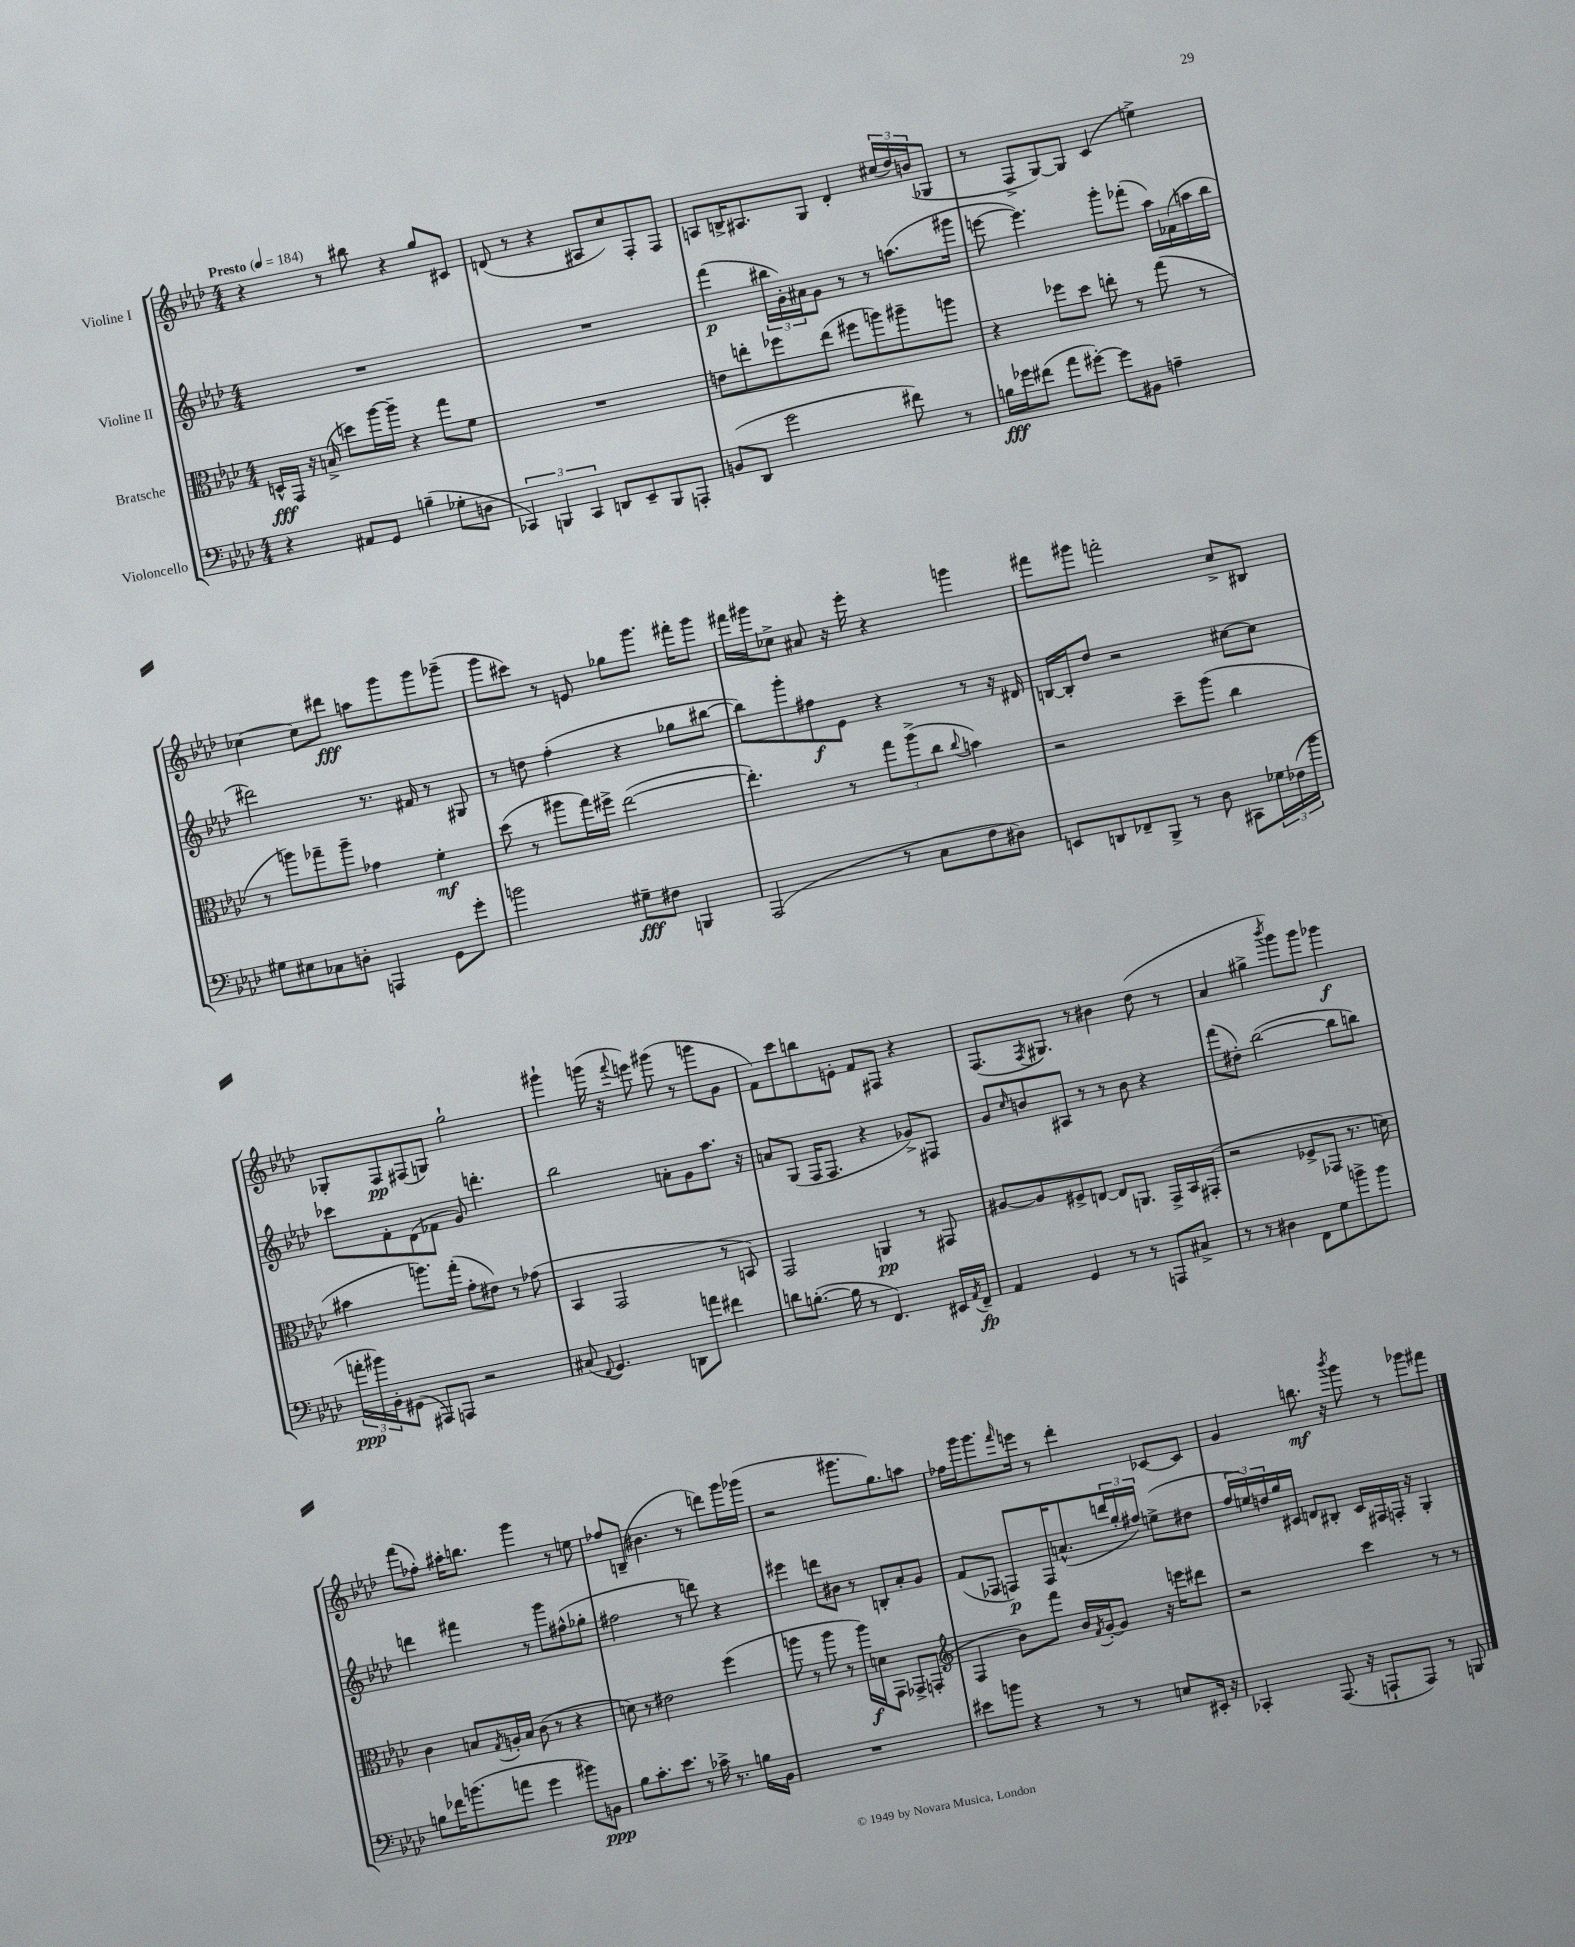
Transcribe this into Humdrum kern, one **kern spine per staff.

**kern	**dynam	**kern	**dynam	**kern	**dynam	**kern	**dynam
*part4	*part4	*part3	*part3	*part2	*part2	*part1	*part1
*staff4	*staff4	*staff3	*staff3	*staff2	*staff2	*staff1	*staff1
*I"Violoncello	*	*I"Bratsche	*	*I"Violine II	*	*I"Violine I	*
*clefF4	*	*clefC3	*	*clefG2	*	*clefG2	*
*k[b-e-a-d-]	*	*k[b-e-a-d-]	*	*k[b-e-a-d-]	*	*k[b-e-a-d-]	*
*M4/4	*	*M4/4	*	*M4/4	*	*M4/4	*
*MM184	*	*MM184	*	*MM184	*	*MM184	*
=1	=1	=1	=1	=1	=1	=1	=1
!	!	!	!	!	!	!LO:TX:a:B:t=Presto	!
4r	.	16Dn^^/LL	fff	1r	.	4r	.
.	.	16GG/JJ	.	.	.	.	.
.	.	16r	.	.	.	.	.
.	.	(16Bn^/	.	.	.	.	.
8AA#X/L	.	8ddn\L)	.	.	.	8r	.
8GG/J	.	[16aa-\L	.	.	.	8bb#X\	.
.	.	16aa-~\JJ]	.	.	.	.	.
(4Bn~\	.	4r	.	.	.	4r	.
8G-X'\L	.	8gg\L	.	.	.	8gg/L	.
8Dn\J	.	8f\J	.	.	.	8c#X/J	.
=2	=2	=2	=2	=2	=2	=2	=2
6CC-X/)	.	1r	.	1r	.	(8dn/	.
.	.	.	.	.	.	8r	.
6BBBn/	.	.	.	.	.	.	.
.	.	.	.	.	.	4r	.
6CC-/	.	.	.	.	.	.	.
8DDn/L	.	.	.	.	.	8A#X/L	.
8EE-~/	.	.	.	.	.	8cc/)	.
8BBB/	.	.	.	.	.	8F'/	.
8AAAn'/J	.	.	.	.	.	8F/J	.
=3	=3	=3	=3	=3	=3	=3	=3
(8BBn/L	.	8en\L	.	(4fff\	p	8An/L	.
8DD-/J	.	8een'\	.	.	.	16Bn^/K	.
.	.	.	.	.	.	8.A#X/	.
2g\	.	8ff-X\	.	24bb#X\LL	.	.	.
.	.	.	.	24g'\)	.	.	.
.	.	.	.	24a#X\J	.	.	.
.	.	(8ee\J	.	8g\J	.	8G/J	.
.	.	8ff#X\L	.	8r	.	4d-'/	.
.	.	8aan\)	.	8r	.	.	.
8f#X\)	.	8aa#X~\	.	(8.aan\L	.	(24cc#X/LL	.
.	.	.	.	.	.	24dd-/)	.
.	.	.	.	.	.	(24bn/J	.
8r	.	8aan\J	.	.	.	8G-X/J	.
.	.	.	.	16ggg#X\Jk	.	.	.
=4	=4	=4	=4	=4	=4	=4	=4
16Bn\LL	fff	4r	.	[8eeen\	.	8r	.
16g-X\J	.	.	.	.	.	.	.
(8f#X\J	.	.	.	4.eee\])	.	8F^/L	.
8a-\L	.	8ff-X\L	.	.	.	[8G/)	.
[8g#X'\J)	.	8dd-\J	.	.	.	8G/J]	.
8g#\L]	.	8een'\	.	8ggg'\L	.	(4c/	.
8BB#X\J	.	8r	.	(8fff-X'\J	.	.	.
4An~\	.	(8gg\	.	16aa-\LL)	.	4een^\)	.
.	.	.	.	(16f-X\	.	.	.
.	.	8r	.	16aan\	.	.	.
.	.	.	.	16bb-\JJ	.	.	.
!!LO:LB:g=z
=5	=5	=5	=5	=5	=5	=5	=5
8G#X\L	.	8r	.	2ddd#X\)	.	[4cc-X\	.
8E#X\	.	8aan\L)	.	.	.	.	.
8C-X\	.	8gg-X~\	.	.	.	8cc-\L]	.
8Dn'\J	.	8aa~\J	.	.	.	8ddd#X\J	fff
4AAAn/	.	4g-X\	.	8.r	.	8aan\L	.
.	.	.	.	.	.	8ggg\	.
.	.	.	.	16f#X/	.	.	.
8GG\L	.	4f'\	mf	8r	.	8ggg\	.
8g'\J	.	.	.	8G#X/	.	(8ggg-X~\J	.
=6	=6	=6	=6	=6	=6	=6	=6
2bn\	.	(8dd-\	.	8r	.	8ggg\L	.
.	.	8r	.	8ddn\	.	8ccc#X\J)	.
.	.	8aa#X\L	.	(4ff'\	.	8r	.
.	.	16gg\L)	.	.	.	8en/	.
.	.	16ff#X^\JJ	.	.	.	.	.
8G#X~\L	fff	([2ee-\	.	4r	.	8gg-X\L	.
8F#X\J	.	.	.	.	.	8.ggg\J	.
4BBBn/	.	.	.	8gg-X\L	.	.	.
.	.	.	.	.	.	16fff#X'\KL	.
.	.	.	.	[8bb#X\J	.	8ggg\J	.
=7	=7	=7	=7	=7	=7	=7	=7
(2AAA-/	.	4.ee-'\])	.	8bb#\L])	.	16fff#X\LL	.
.	.	.	.	.	.	16ggg#X\J	.
.	.	.	.	8ggg'\	.	8cc-X^\J	.
.	.	.	.	8ff#X\	f	8a#X/	.
.	.	8r	.	8e-\J	.	16r	.
.	.	.	.	.	.	16eee-'\	.
8r	.	12gg\L	.	4r	.	4r	.
.	.	(12aa-^\	.	.	.	.	.
8C\L	.	.	.	.	.	.	.
.	.	12cc\J	.	.	.	.	.
.	.	8qqcc/	.	.	.	.	.
8F\	.	4bn\)	.	8r	.	4gggn\	.
8D#X\J)	.	.	.	16r	.	.	.
.	.	.	.	16d#X/	.	.	.
=8	=8	=8	=8	=8	=8	=8	=8
8EEn/L	.	2r	.	[16Bn/LL	.	8fff#X\L	.
.	.	.	.	16B'/J]	.	.	.
8DDn/	.	.	.	8dd-/J	.	8ggg#X\J	.
8FF-X~/	.	.	.	2r	.	2fffn'\	.
8BBB-^/J	.	.	.	.	.	.	.
8r	.	8dd-~\L	.	.	.	.	.
8D-\	.	(8aa-\J	.	.	.	.	.
8CC#X\L	.	4cc\	.	[8cc#X\L	.	8cc^/L	.
24G-X\L	.	.	.	8cc#\J]	.	8B#X/J	.
(24F-X\	.	.	.	.	.	.	.
24b-\JJ	.	.	.	.	.	.	.
!!LO:LB:g=z
=9	=9	=9	=9	=9	=9	=9	=9
24an'\LL	ppp	4b#X\	.	8ccc-X\L	.	8G-X'/L	.
24b#X\)	.	.	.	.	.	.	.
24BB-'\J	.	.	.	.	.	.	.
(8GG#X\J	.	.	.	8f'\	.	8F/	pp
8AAA#X/L)	.	8.aan\L)	.	(8d-\	.	(8F#X/	.
8AAAn/J	.	.	.	8f-X\J	.	8Gn/J)	.
.	.	(16gg'\Jk	.	.	.	.	.
2r	.	8g'\L	.	8g/)	.	2gg`\	.
.	.	8e#X\J)	.	4.dddn'\	.	.	.
.	.	8r	.	.	.	.	.
.	.	(8g-X\	.	.	.	.	.
=10	=10	=10	=10	=10	=10	=10	=10
(8C#X/	.	4BB-/	.	2bb-\	.	4ggg#X`\	.
8qqFF/	.	.	.	.	.	.	.
4.GG/)	.	.	.	.	.	.	.
.	.	2GG/	.	.	.	(16gggn\	.
.	.	.	.	.	.	16r	.
.	.	.	.	.	.	8qqfff/	.
.	.	.	.	.	.	8eeen\)	.
8DDn\L	.	.	.	8an'\L	.	(8ggg#X\	.
8an\J	.	.	.	8g\	.	8r	.
4f#X\	.	8r	.	8.aa-\J	.	8gggn\L	.
.	.	8BBn/)	.	.	.	8g\J	.
.	.	.	.	16r	.	.	.
=11	=11	=11	=11	=11	=11	=11	=11
8dn\L	.	2GG/	.	8an/L	.	8f\L)	.
([8.Bn'\J	.	.	.	(8G/J	.	8ccc\	.
.	.	.	.	16F/KL	.	8bbn\	.
16B\]	.	.	.	8.F/J	.	.	.
8r	.	.	.	.	.	8en'\J	.
4.FF/)	.	4AAn/	pp	4r	.	8f/L	.
.	.	.	.	.	.	8F#X/J	.
.	.	8r	.	8g-X^/L)	.	4r	.
16EE#X/LL	.	8GG#X/	.	8F#X/J	.	.	.
8qAA-/	.	.	.	.	.	.	.
16FF~/JJ	fp	.	.	.	.	.	.
=12	=12	=12	=12	=12	=12	=12	=12
4AA-/	.	[8A#X/L	.	8g/L	.	(8.F/L	.
.	.	.	.	16qqcc/	.	.	.
.	.	8A#/]	.	8bn/	.	.	.
.	.	.	.	.	.	8qF/	.
.	.	.	.	.	.	8.G#X/J)	.
4GG/	.	8F#X^/	.	8A#X/J	.	.	.
.	.	[8En/J	.	8r	.	8r	.
8r	.	8E/L]	.	8r	.	4b#X\	.
8r	.	8.AAn/J	.	8b\	.	.	.
8AAAn/L	.	.	.	4r	.	(8dd-\	.
.	.	16GG^/LL	.	.	.	.	.
8C#X^/J	.	16BB-/	.	.	.	8r	.
.	.	(16GG#X'/JJ	.	.	.	.	.
=13	=13	=13	=13	=13	=13	=13	=13
8r	.	2r	.	(8fff\L	.	4a-/	.
8r	.	.	.	8dd#X'\J)	.	.	.
4D#X\	.	.	.	([2bb-\	.	4gg#X^\	.
.	.	.	.	.	.	8qbbb-/	.
8FF\L	.	8F-X^/L	.	.	.	8ggg\L)	.
8G\	.	8GG-X/J	.	.	.	8ggg\J	.
8bn^\	.	8.r	.	8bb-\L]	.	4ggg-X\	f
8b\J	.	.	.	8bbn\J)	.	.	.
.	.	16dn\)	.	.	.	.	.
!!LO:LB:g=z
=14	=14	=14	=14	=14	=14	=14	=14
8Bn\L	.	4c\	.	4dddn\	.	(8fff\L	.
16f-X\K	.	.	.	.	.	8ff-X'\J)	.
(8.bn\	.	.	.	.	.	.	.
.	.	8Bn/L	.	4fff#X\	.	16aa#X'\KL	.
.	.	.	.	.	.	8.bbn\J	.
.	.	8qG/	.	.	.	.	.
8an\J	.	16An'/L	.	.	.	.	.
.	.	16B/JJ	.	.	.	.	.
4g\	.	(8c\	.	8r	.	4ggg\	.
.	.	8r	.	8ggg\L	.	.	.
8b#X\L)	.	4r	.	(8ff#X^^\	.	8r	.
8BBn\J	ppp	.	.	8gg-X'\J	.	8een\	.
=15	=15	=15	=15	=15	=15	=15	=15
8B-\L	.	8dn\)	.	2ff#X\	.	8ff-X/L	.
8.c'\	.	8r	.	.	.	(8Bn~/J	.
.	.	2e#X\	.	.	.	4.b#X\	.
8.e-\J	.	.	.	.	.	.	.
8r	.	.	.	8r	.	.	.
16c-X^\	.	.	.	8dddn\)	.	8r	.
8.r	.	.	.	.	.	.	.
.	.	(4ff\	.	4r	.	8dddn\L)	.
16Bn\LL	.	.	.	.	.	16ggg\L	.
16BB-\JJ	.	.	.	.	.	(16ggg-X\JJ	.
=16	=16	=16	=16	=16	=16	=16	=16
1r	.	8aan\	.	4eee#X\	.	2r	.
.	.	8r	.	.	.	.	.
.	.	8aa\	.	8dddn\L	.	.	.
.	.	8r	.	8b#X\J	.	.	.
.	.	16aa\LL)	f	8r	.	8.ggg#X\L	.
.	.	16dn\J	.	.	.	.	.
.	.	8GG\J	.	8Bn'/L	.	.	.
.	.	.	.	.	.	8.gg\)	.
.	.	8GG-X^/L	.	8a-'/	.	.	.
.	.	(8GGn'/J	.	8g/J	.	8aan\J	.
=17	=17	=17	=17	=17	=17	=17	=17
*	*	*clefG2	*	*	*	*	*
8e#X\L	.	4F/	.	(8f/L	.	16ff-X\LL	.
.	.	.	.	.	.	16ggg\J	.
8bn\J	.	.	.	8F-X/J	.	8.ggg\	.
4r	.	8b-\L)	.	8Fn/L)	p	.	.
.	.	.	.	.	.	16qqfff/	.
.	.	.	.	.	.	16eeen\Jk	.
.	.	8fff\J	.	16F/K	.	8r	.
.	.	.	.	(8.an^^/	.	.	.
8r	.	16b-/LL	.	.	.	4ddd-'\	.
.	.	8qf/	.	.	.	.	.
.	.	[16g'/J	.	.	.	.	.
8r	.	8g/J]	.	24dddn/L	.	.	.
.	.	.	.	24gg'/	.	.	.
.	.	.	.	24ff#X/JJ)	.	.	.
8En/L	.	16r	.	(8een^\L	.	[8c-X/L	.
.	.	16eeen\KL	.	.	.	.	.
16EE#X'/Jk	.	8ddd#X\J	.	8dd#X\J	.	8c-/J]	.
16r	.	.	.	.	.	.	.
=18	=18	=18	=18	=18	=18	=18	=18
4CC-X'/	.	2r	.	24ff/LL	.	4g/	.
.	.	.	.	24een/)	.	.	.
.	.	.	.	24ddn/	.	.	.
.	.	.	.	16gg/	.	.	.
.	.	.	.	16c#X/JJ	.	.	.
(8.AAA-/	.	.	.	8dn/L	.	8.bbn\	mf
.	.	.	.	8B#X'/J	.	.	.
16r	.	.	.	.	.	16r	.
.	.	.	.	.	.	8qbbb-/	.
8AAAn`/L	.	4ccc\	.	16c#/LL	.	8ggg\	.
.	.	.	.	16F#X/	.	.	.
8AAA/J)	.	.	.	16Fn'/JJ	.	8r	.
.	.	.	.	16r	.	.	.
8r	.	8r	.	4G'/	.	8ggg-X\L	.
8BBBn/	.	8r	.	.	.	8fff#X\J	.
==	==	==	==	==	==	==	==
*-	*-	*-	*-	*-	*-	*-	*-
